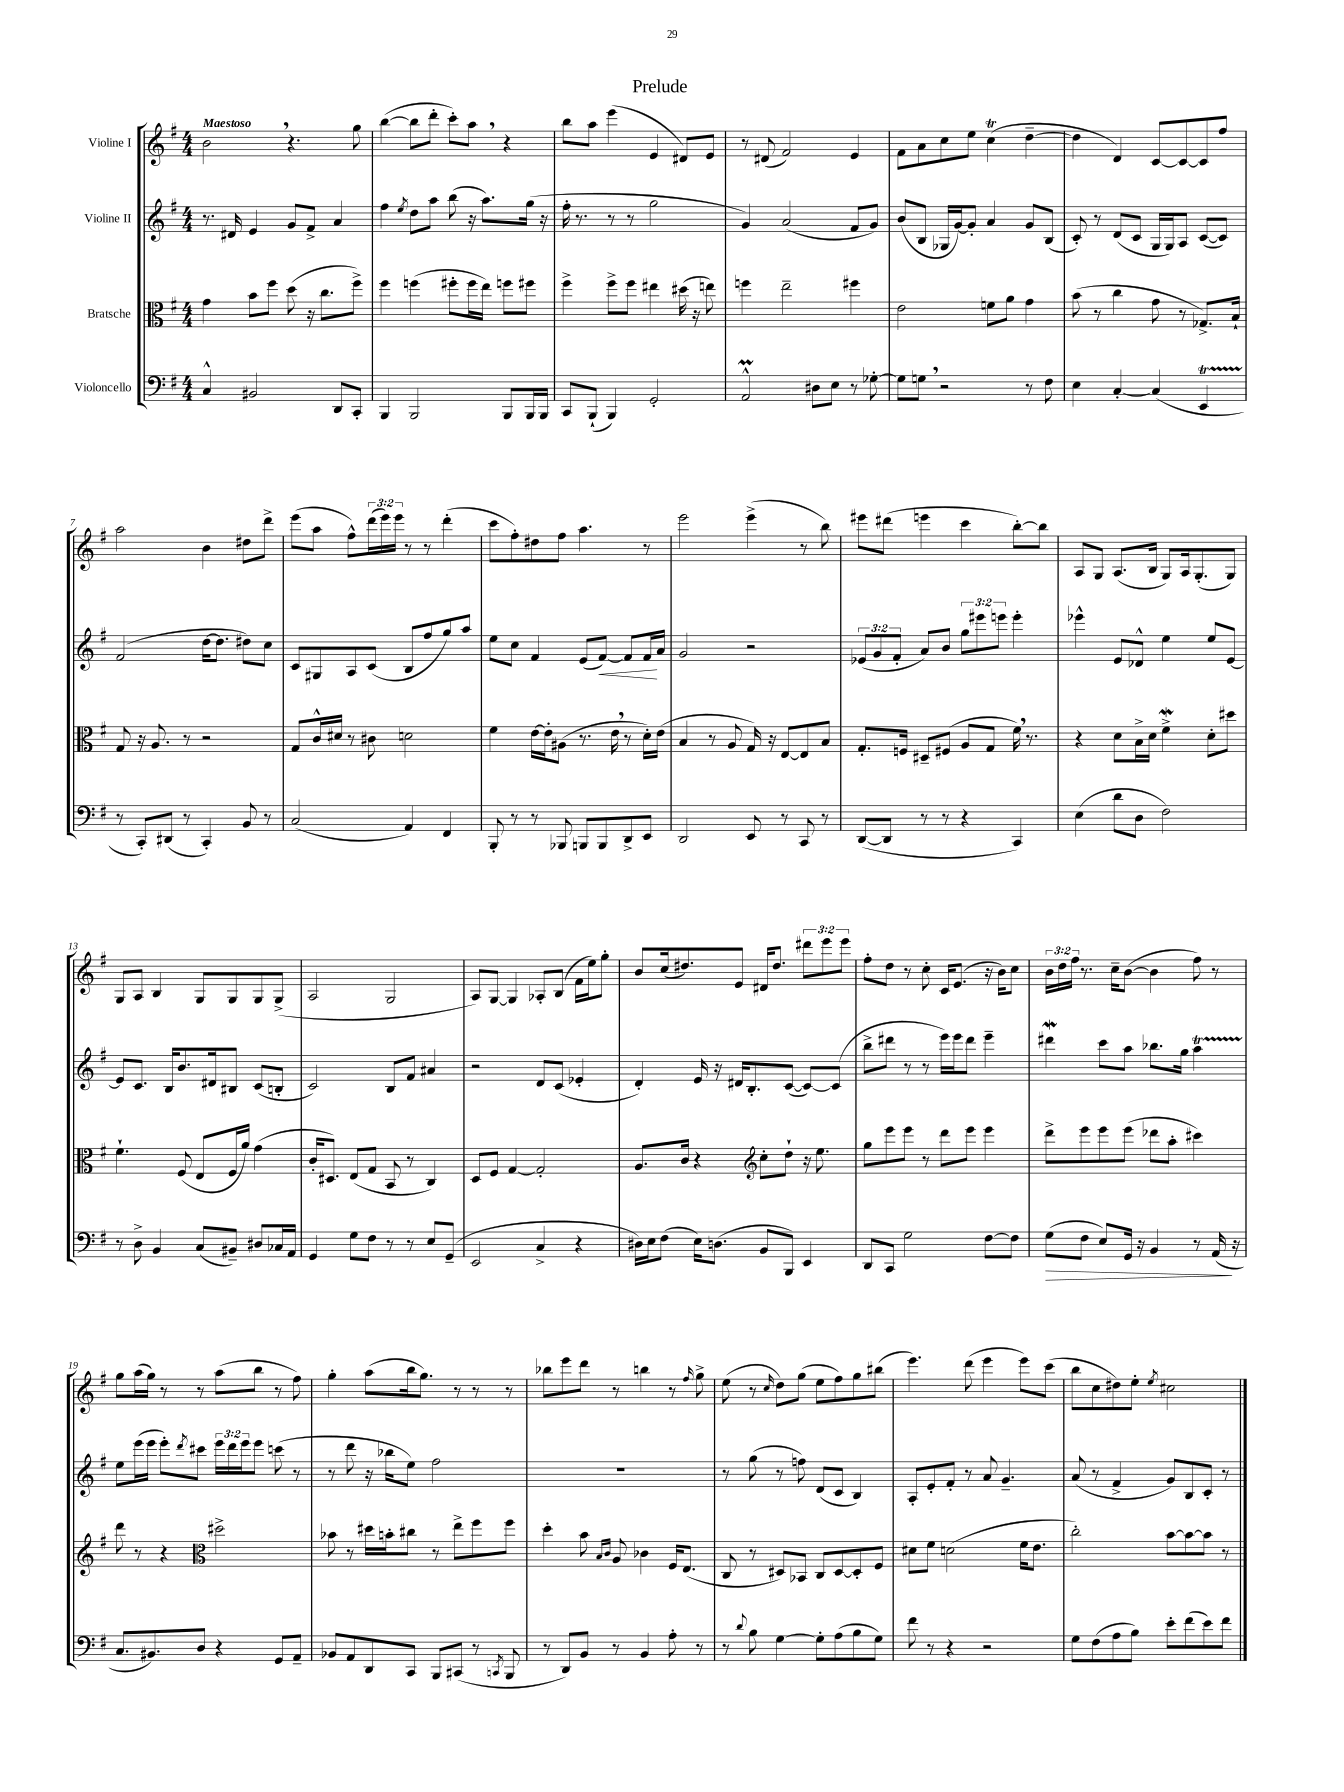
\header { title = "Prelude" }
<<
\new StaffGroup <<
\new Staff = "s0" \with { instrumentName = "Violine I" } {
    \clef treble \key g \major \numericTimeSignature \time 4/4 \override Staff.TupletNumber.text = #tuplet-number::calc-fraction-text \tempo "Maestoso"
    b'2 \breathe r4. g''8 |
    b''4~( b''8 d'''8-. c'''8-.) a''8 \breathe r4 |
    b''8 a''8 e'''4( e'4 dis'8) e'8 |
    r8 dis'8( fis'2) e'4 |
    fis'8 a'8 c''8 e''8 c''4\trill( d''4~-- |
    d''4 d'4) c'8~ c'8~ c'8 fis''8 |
    a''2 b'4 dis''8 d'''8-> |
    e'''8( a''8 fis''8-^) \tuplet 3/2 { d'''16( e'''16) e'''16 } r8 r8 d'''4-.( |
    c'''8 fis''8-.) dis''8 fis''8 a''4. r8 |
    e'''2 e'''4->( r8 b''8) |
    eis'''8 dis'''8( e'''4 c'''4 b''8~-.) b''8 |
    a8 g8 a8.( b16 g8) a16 g8.-.( g8) |
    g8 a8 b4 g8 g8 g8 g8->( |
    a2 g2 |
    a8) g8~ g4 aes8-. b8( fis'16 e''16) g''8-. |
    b'8 c''16( dis''8.) e'8 dis'16 dis''8. \tuplet 3/2 { dis'''8 e'''8 e'''8 } |
    fis''8-. d''8 r8 c''8-. c'16 e'8.( r16 b'16) c''8 |
    \tuplet 3/2 { b'16 d''16 fis''16 } r8. c''16-- b'8~( b'4 fis''8) r8 |
    g''8 a''16( g''16) r8 r8 a''8( b''8 r8 fis''8) |
    g''4-. a''8( b''16 g''8.) r8 r8 r8 |
    bes''8 e'''8 d'''8 r8 b''4 r8 \grace { fis''16 } g''8-> |
    e''8( r8 \grace { c''16 } d''8) g''8( e''8 fis''8) g''8 bis''8( |
    e'''4.) d'''8( e'''4 e'''8) c'''8( |
    b''8 c''8 dis''8) e''8-. \acciaccatura { e''8 } cis''2 \bar "|." |
}
\new Staff = "s1" \with { instrumentName = "Violine II" } {
    \clef treble \key g \major \numericTimeSignature \time 4/4 \override Staff.TupletNumber.text = #tuplet-number::calc-fraction-text
    r8. dis'16 e'4 g'8 fis'8-> a'4 |
    fis''4 \acciaccatura { e''8 } d''8 a''8 b''8( r16 a''8.) g''16( r16 |
    fis''16-. r8. r8 r8 g''2 |
    g'4) a'2( fis'8 g'8) |
    b'8( b8 ges16 g'16~) g'8-. a'4 g'8 b8( |
    c'8-.) r8 d'8( c'8 g16 g16) a8 c'8~( c'8) |
    fis'2( d''16~ d''8. dis''8) c''8 |
    c'8 gis8 a8 c'8( b8 fis''8 g''8) a''8 |
    e''8 c''8 fis'4 e'8( fis'8~\<) fis'8 fis'16\! a'16 |
    g'2 r2 |
    \tuplet 3/2 { ees'8( g'8 fis'8-. } a'8) b'8 \tuplet 3/2 { g''8 eis'''8 e'''8 } e'''4-. |
    ees'''4-^ e'8 des'8-^ e''4 e''8 e'8~ |
    e'8 c'8. b16 b'8. dis'16 bis8 c'8( b8-. |
    c'2) b8 fis'8 ais'4 |
    r2 d'8 c'8( ees'4-. |
    d'4-.) e'16 r16 dis'16 b8.-. c'8~( c'8~) c'8( |
    b''8-> dis'''8 r8 r8 e'''16) e'''16 dis'''8 e'''4-- |
    dis'''4\mordent c'''8 a''8 bes''8. g''16 a''4\startTrillSpan |
    e''8\stopTrillSpan e'''16( e'''16 e'''8-.) \acciaccatura { d'''8 } cis'''8 \tuplet 3/2 { e'''16 d'''16 e'''16 } e'''8 c'''8( r8 |
    r8 d'''8 r16 bes''16 e''8) fis''2 |
    r1 |
    r8 g''8( r8 f''8) d'8( c'8 b4) |
    a8-. e'8-. fis'8-. r8 a'8 g'4.-- |
    a'8( r8 fis'4-> g'8) b8 c'8-. r8 \bar "|." |
}
\new Staff = "s2" \with { instrumentName = "Bratsche" } {
    \clef alto \key g \major \numericTimeSignature \time 4/4
    g'4 b'8 fis''8 d''8( r16 c''8. fis''8->) |
    fis''4 f''4( fis''8-. fis''16 e''16) f''8 fis''8 |
    fis''4-> fis''8-> fis''8 eis''4 dis''16( r16 e''8) |
    f''4 e''2-- fis''4 |
    e'2 f'8 a'8 g'4 |
    b'8( r8 c''4 g'8 r8 ges8.->) b16-! |
    g8 r16 a8. r8 r2 |
    g8 c'16-^ dis'16 r8 cis'8 d'2 |
    fis'4 e'16~ e'16-. ais8( r8. e'16 \breathe r8 d'16-.) e'16( |
    b4 r8 a8 g16) r16 e8~ e8 b8 |
    g8.-. f16 dis8-- fis8( a8 g8 fis'16) \breathe r8. |
    r4 d'8 b16-> d'16 fis'4->\mordent d'8-. dis''8 |
    fis'4.-! fis8( e8 fis16 a'16) g'4( |
    c'16-. dis8.) e8( g8 b,8 r8 c4) |
    d8 fis8 g4~ g2-. |
    a8. c'16 r4 \clef treble c''8-. d''8-! r16 e''8. |
    g''8 e'''8 e'''8 r8 d'''8 e'''8 e'''4 |
    d'''8-> e'''8 e'''8 e'''8( des'''8 a''8-. cis'''4) |
    d'''8 r8 r4 \clef alto dis''2-> |
    bes'8 r8 dis''16 b'16-. cis''8 r8 e''8-> fis''8 fis''8 |
    d''4-. b'8 \grace { b16 c'16 } a8 ces'4 fis16 e8.( |
    c8 r8 dis8) bes,8 c8 dis8~ dis8-. fis8 |
    dis'8 fis'8 d'2( fis'16 e'8. |
    c''2-.) b'8~ b'8~ b'8 r8 \bar "|." |
}
\new Staff = "s3" \with { instrumentName = "Violoncello" } {
    \clef bass \key g \major \numericTimeSignature \time 4/4
    c4-^ bis,2 d,8 c,8-. |
    b,,4 b,,2 b,,8 b,,16 b,,16 |
    c,8 b,,8-!( b,,4) g,2-. |
    a,2-^\prall dis8 e8 r8 ges8~-. |
    ges8 g8 \breathe r2 r8 fis8 |
    e4 c4~-. c4( e,4\startTrillSpan |
    r8\stopTrillSpan c,8-.) dis,8( r8 c,4-.) b,8 r8 |
    c2( a,4) fis,4 |
    b,,8-. r8 r8 bes,,8 b,,8 b,,8 d,8-> e,8 |
    d,2 e,8 r8 c,8 r8 |
    d,8~( d,8 r8 r8 r4 c,4) |
    e4( d'8 d8 fis2) |
    r8 d8-> b,4 c8( bis,8--) dis8 ces16 a,16 |
    g,4 g8 fis8 r8 r8 e8 g,8--( |
    e,2 c4-> r4 |
    dis16) e16 fis8( e16) d8.( b,8 b,,8) e,4 |
    d,8 c,8 g2 fis8~ fis8 |
    g8\>( fis8 e8) g,16 r16 b,4 r8 a,16\!( r16 |
    c8. bis,8.) d8 r4 g,8 a,8-- |
    bes,8 a,8 d,8 c,8 b,,8 cis,8( r8 \acciaccatura { c,8 } b,,8 |
    r8 d,8) b,8 r8 b,4 a8-. r8 |
    r8 \appoggiatura { d'8 } b8 g4~ g8-. a8( b8 g8) |
    fis'8 r8 r4 r2 |
    g8 fis8( a8 b8) e'8-. fis'8( e'8) fis'8 \bar "|." |
}
>>
>>
